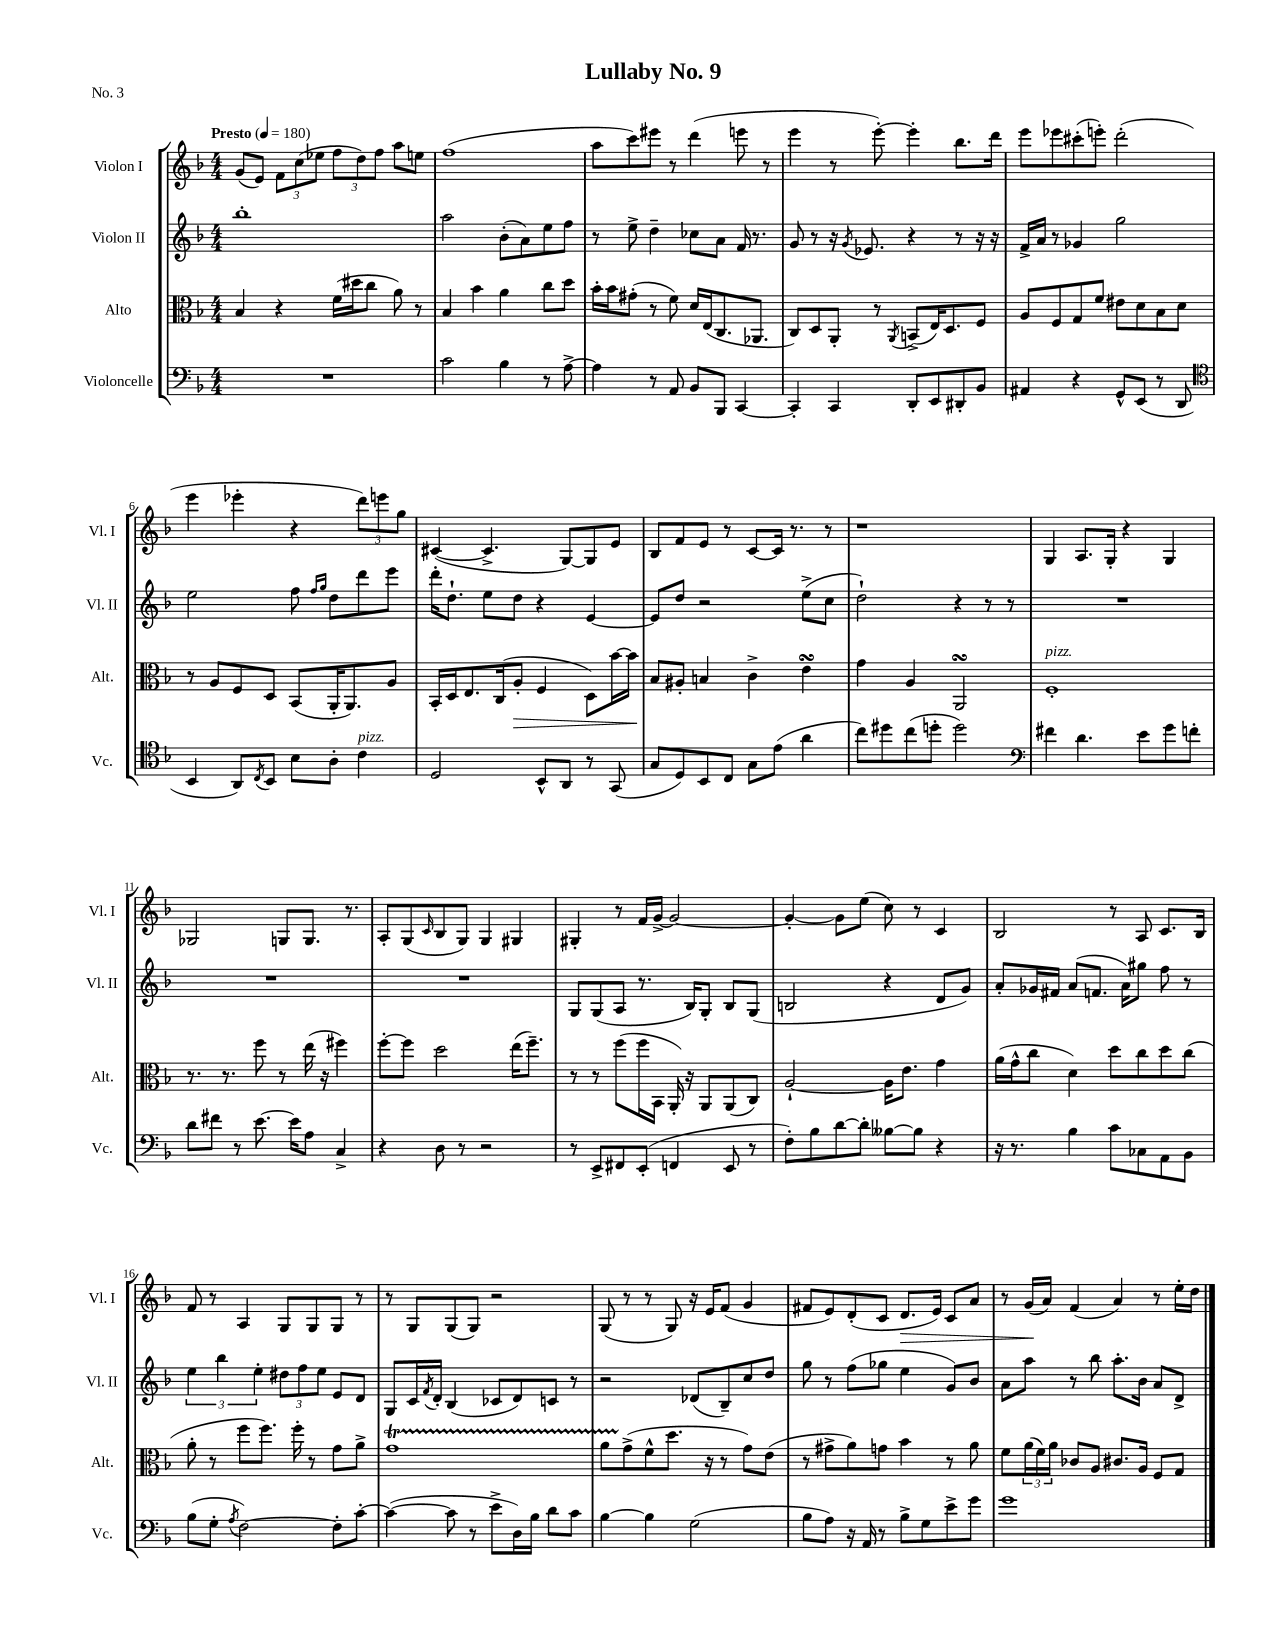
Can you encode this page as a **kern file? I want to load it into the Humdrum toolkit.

**kern	**kern	**kern	**kern
*staff4	*staff3	*staff2	*staff1
*clefF4	*clefC3	*clefG2	*clefG2
*k[b-]	*k[b-]	*k[b-]	*k[b-]
*M4/4	*M4/4	*M4/4	*M4/4
*MM180	*MM180	*MM180	*MM180
1r	4B-/	1bb-'	(8g/L
.	.	.	8e/J)
.	4r	.	12f\L
.	.	.	(12cc\
.	.	.	12ee-\J
.	(16f\LL	.	12ff\L
.	16dd#\J	.	.
.	.	.	12dd\)
.	8cc\J	.	.
.	.	.	12ff\J
.	8a\)	.	8aa\L
.	8r	.	8ee\J
=	=	=	=
2c\	4B-/	2aa\	(1ff
.	4b-\	.	.
4B-\	4a\	(8b-'\L	.
.	.	8a\)	.
8r	8cc\L	8ee\	.
[8A^\	8dd\J	8ff\J	.
=	=	=	=
4A\]	16b-'\LL	8r	8aa\L
.	16b-\J	.	.
.	(8g#'\J	8ee^\	8ccc\)
8r	8r	4dd~\	8eee#\J
8AA/	8f\)	.	8r
8BB-/L	16d/LL	8cc-\L	(4ddd\
.	(16E/J	.	.
8BBB-/J	8.C/	8a\J	.
[4CC/	.	16f/	8eee\
.	8.AA-/J	8.r	.
.	.	.	8r
=	=	=	=
4CC'/]	8C/L)	8g/	4eee\
.	8D/	8r	.
4CC/	8AA'/J	16r	8r
.	.	8qg/	.
.	.	8.e-/	.
.	8r	.	[8eee'\)
.	8qAA/	.	.
8DD'/L	(8BB^/L	4r	4eee'\]
8EE/	16E/K)	.	.
.	8.D/	.	.
8DD#'/	.	8r	8.bb-\L
8BB-/J	8F/J	16r	.
.	.	16r	16ddd\Jk
=	=	=	=
4AA#/	8A/L	16f^/LL	8eee\L
.	.	16a/JJ	.
.	8F/	8r	8eee-\
4r	8G/	4g-/	(8ccc#'\
.	8f/J	.	8eee'\J)
8GG^^/L	8e#\L	2gg\	(2ddd'\
(8EE/J	8d\	.	.
8r	8B-\	.	.
8DD/	8d\J	.	.
=	=	=	=
*clefC4	*	*	*
4BB-/	8r	2ee\	4eee\
.	8A/L	.	.
8AA/L)	8F/	.	4eee-'\
8qC/	.	.	.
8BB-/J	8D/J	.	.
8B-\L	(8BB-/L	8ff\	4r
.	.	16qqff/LL	.
.	.	16qqgg/JJ	.
8A'\J	16AA'/K	8dd\L	.
.	8.AA/)	.	.
4c\	.	8ddd\	12ddd\L)
.	.	.	12eee\
.	8A/J	8eee\J	.
.	.	.	12gg\J
=	=	=	=
2D/	16BB-'/LL	16ddd'\LK	([4c#/
.	16D/J	8.dd`\J	.
.	8.E/	.	.
.	.	8ee\L	4.c#^/]
.	(16C/k	.	.
.	8A'/J	8dd\J	.
8BB-^^/L	4F/	4r	.
8AA/J	.	.	[8G/L)
8r	8D\L)	[4e/	8G/]
(8GG/	[16b-\L	.	8e/J
.	16b-\]JJ	.	.
=	=	=	=
8G/L	8B-/L	8e/]L	8B-/L
8D/)	8A#'/J	8dd/J	8f/
8BB-/	4B/	2r	8e/J
8C/J	.	.	8r
8G\L	4c^\	.	[8c/L
(8e\J	.	.	16c/]Jk
.	.	.	8.r
4a\	4e\	(8ee^\L	.
.	.	8cc\J	8r
=	=	=	=
8cc\L)	4g\	2dd`\)	1r
8dd#\	.	.	.
(8cc\	4A/	.	.
8dd'\J	.	.	.
2dd\)	2AA/	4r	.
.	.	8r	.
.	.	8r	.
=	=	=	=
*clefF4	*	*	*
4f#\	1F'	1r	4G/
4.d\	.	.	8.A/L
.	.	.	16G'/Jk
.	.	.	4r
8e\L	.	.	.
8g\	.	.	4G/
8f'\J	.	.	.
=	=	=	=
8d\L	8.r	1r	2G-/
8f#\J	.	.	.
.	8.r	.	.
8r	.	.	.
[8.e\	8ff\	.	.
.	8r	.	8G/L
16e\]LK	.	.	.
8A\J	(16ee\	.	8.G/J
.	16r	.	.
4C^/	4ff#\)	.	.
.	.	.	8.r
=	=	=	=
4r	[8ff'\L	1r	8A'/L
.	8ff\]J	.	(8G/
.	.	.	16qqc/
8D\	2dd\	.	8B-/
8r	.	.	8G/J)
2r	.	.	4G/
.	(16ee\LK	.	4G#/
.	8.ff~\J)	.	.
=	=	=	=
8r	8r	8G/L	4G#'/
8EE^/L	8r	(8G/	.
8FF#/	(8ff\L	8A/J	8r
(8EE'/J	16ff\L	8.r	16f/LL
.	16BB-\JJ	.	[16g^/JJ
4FF/	16AA'/)	.	2g/_
.	16r	16B-/LK)	.
.	8AA/L	8G'/J	.
8EE/	(8AA/	8B-/L	.
8r	8C/J)	(8G/J	.
=	=	=	=
8F'\L)	[2A`/	2B/	4g'/_
8B-\	.	.	.
[8d\	.	.	8g\]L
8d'\]J	.	.	(8ee\J
[8B--\L	16A\]LK	4r	8cc\)
.	8.e\J	.	.
8B--\]J	.	.	8r
4r	4g\	8d/L	4c/
.	.	8g/J)	.
=	=	=	=
16r	(16a\LL	8a'/L	2B-/
8.r	16g^^\J	.	.
.	8cc\J	16g-/L	.
.	.	16f#/JJ	.
4B-\	4d\)	(8a/L	.
.	.	8.f/J	.
8c\L	8dd\L	.	8r
.	.	16a\LK)	.
8C-\	8cc\	8gg#\J	8A/
8AA\	8dd\	8ff\	8.c/L
8BB-\J	(8cc\J	8r	.
.	.	.	16B-/Jk
=	=	=	=
(8B-\L	8a'\	6ee\	8f/
8G'\J	8r	.	8r
.	.	6bb-\	.
8qA/	.	.	.
[2F\)	8ff\L	.	4A/
.	.	6ee'\	.
.	8.ff\J)	.	.
.	.	12dd#\L	8G/L
.	16ff'\	.	.
.	.	12ff\	.
.	8r	.	8G/
.	.	12ee\J	.
8F'\]L	8g\L	8e/L	8G/J
[8c'\J	8a^\J	8d/J	8r
=	=	=	=
(4c\_	1g	8G/L	8r
.	.	16c/L	8G/L
.	.	8qf/	.
.	.	16d'/JJ	.
8c\]	.	(4B-/	(8G/
8r	.	.	8G/J)
8e^\L	.	8c-/L	2r
16D\L)	.	8d/)	.
16B-\JJ	.	.	.
8d\L	.	8c/J	.
8c\J	.	8r	.
=	=	=	=
[4B-\	8a\L	2r	(8G/
.	(8g^\	.	8r
4B-\]	8f^^\	.	8r
.	8.dd\J	.	8G/)
(2G\	.	(8d-/L	16r
.	16r	.	16e/LK
.	8r	8B-~/)	(8f/J
.	8g\L)	8cc/	4g/
.	(8e\J	8dd/J	.
=	=	=	=
8B-\L	8r	8gg\	8f#/L
8A\J)	8g#^\L	8r	8e/)
16r	8a\)	(8ff\L	(8d'/
16AA/	.	.	.
8r	8g\J	8gg-\J	8c/J
8B-^\L	4b-\	4ee\	8.d/L
8G\	.	.	.
.	.	.	16e/Jk)
8e^\	8r	8g/L)	8c/L
8g\J	8a\	8b-/J	8a/J
=	=	=	=
1g	8f\L	8a\L	8r
.	(24a\L	8aa\J	(16g/LL
.	24f\)	.	.
.	.	.	16a/JJ)
.	24a\JJ	.	.
.	8c-/L	8r	(4f/
.	8A/J	8bb-\	.
.	8.c#/L	8.aa'\L	4a/)
.	16A/Jk	16b-\Jk	.
.	8F/L	8a/L	8r
.	8G/J	8d^/J	16ee'\LL
.	.	.	16dd\JJ
==	==	==	==
*-	*-	*-	*-
